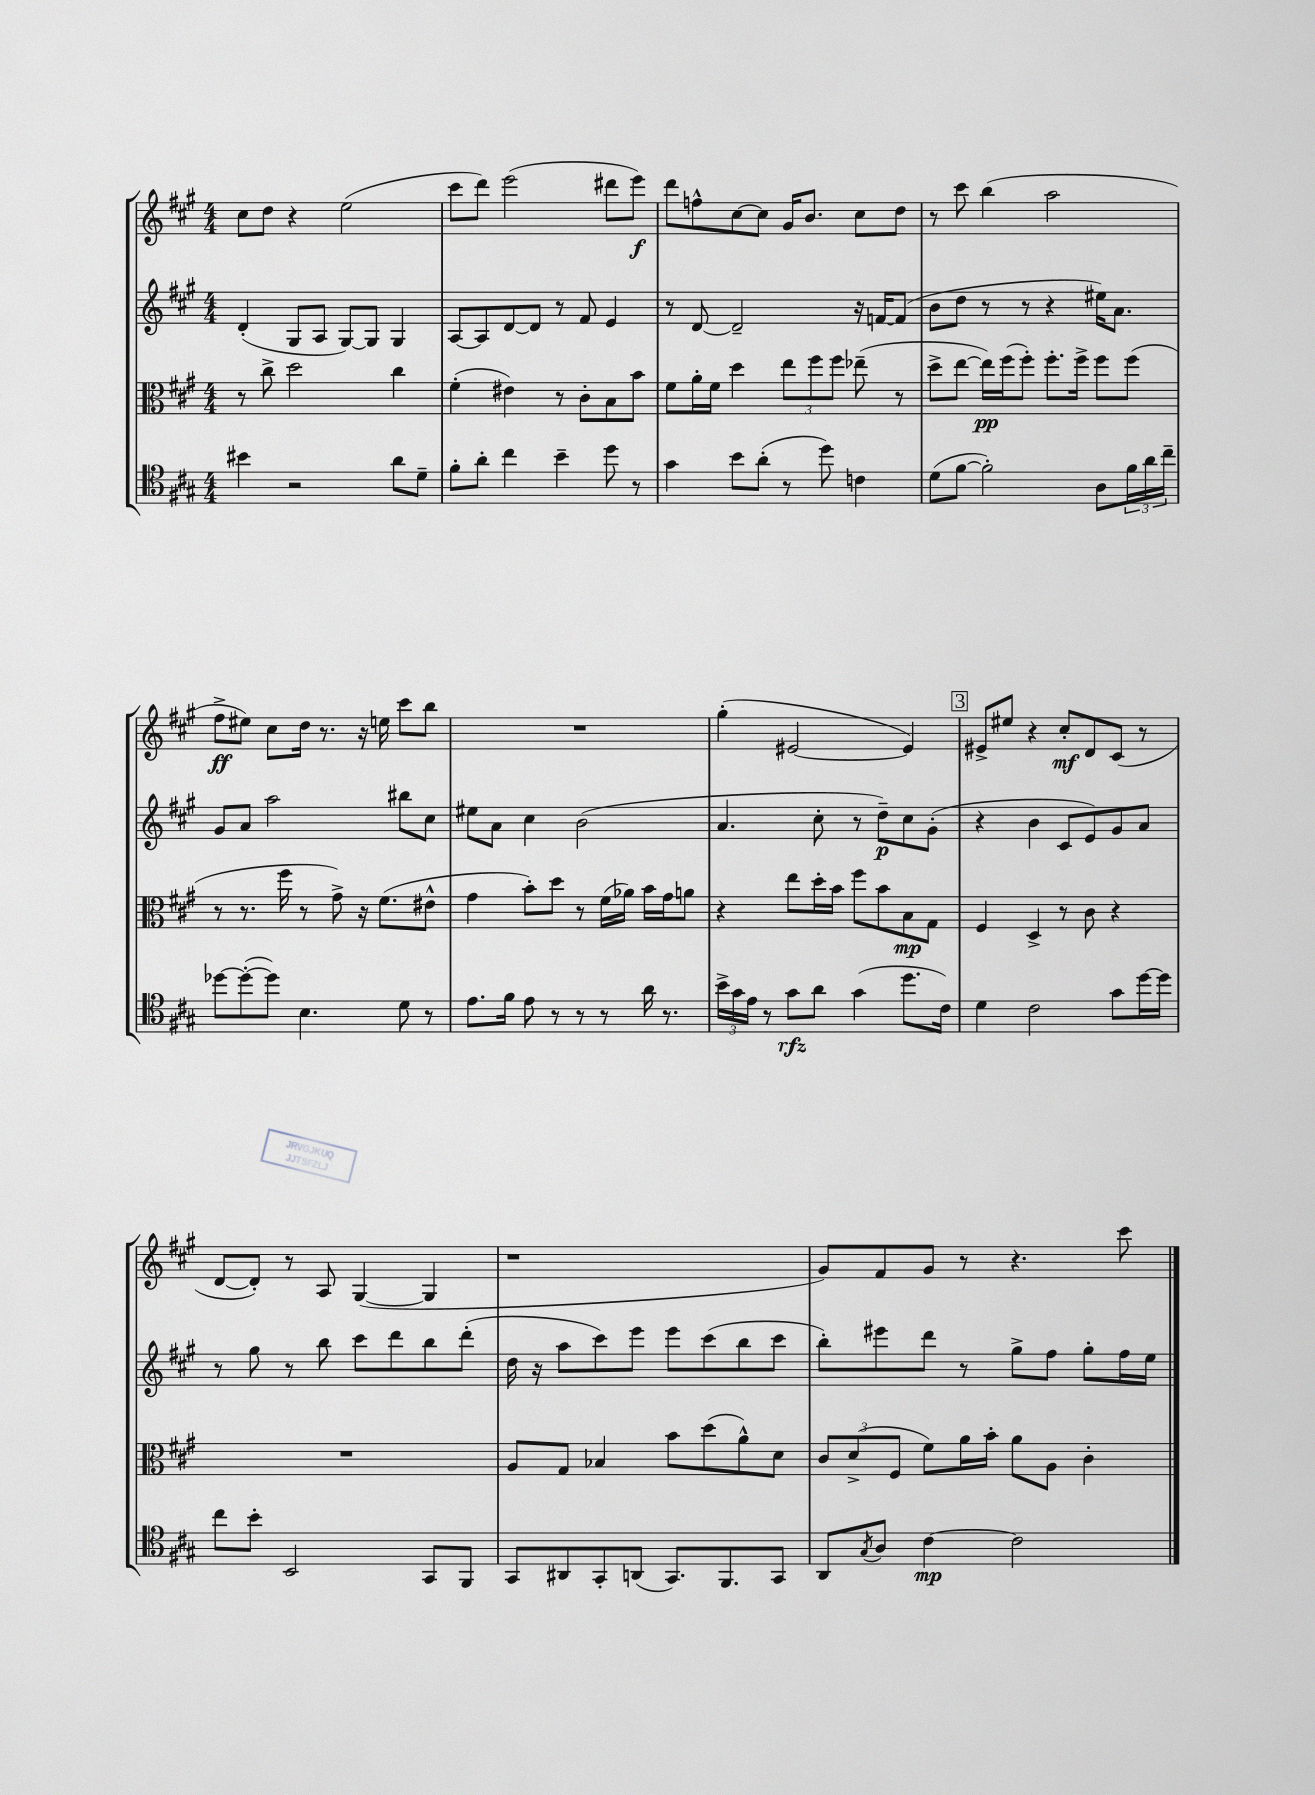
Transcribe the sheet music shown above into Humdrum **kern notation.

**kern	**dynam	**kern	**dynam	**kern	**dynam	**kern	**dynam
*part4	*part4	*part3	*part3	*part2	*part2	*part1	*part1
*staff4	*staff4	*staff3	*staff3	*staff2	*staff2	*staff1	*staff1
*clefC4	*	*clefC3	*	*clefG2	*	*clefG2	*
*k[f#c#g#]	*	*k[f#c#g#]	*	*k[f#c#g#]	*	*k[f#c#g#]	*
*M4/4	*	*M4/4	*	*M4/4	*	*M4/4	*
=14	=14	=14	=14	=14	=14	=14	=14
4b#X\	.	8r	.	(4d'/	.	8cc#\L	.
.	.	8cc#^\	.	.	.	8dd\J	.
2r	.	2dd\	.	8G#/L	.	4r	.
.	.	.	.	8A/J	.	.	.
.	.	.	.	[8G#/L)	.	(2ee\	.
.	.	.	.	8G#/J]	.	.	.
8a\L	.	4cc#\	.	4G#/	.	.	.
8d~\J	.	.	.	.	.	.	.
=15	=15	=15	=15	=15	=15	=15	=15
8f#'\L	.	(4f#'\	.	[8A/L	.	8ccc#\L	.
8a'\J	.	.	.	8A/]	.	8ddd\J)	.
4cc#\	.	4e#X\)	.	[8d/	.	(2eee\	.
.	.	.	.	8d/J]	.	.	.
4b~\	.	8r	.	8r	.	.	.
.	.	8c#'\L	.	8f#/	.	.	.
8dd\	.	8B\	.	4e/	.	8ddd#X\L	.
8r	.	8b\J	.	.	.	8eee\J)	f
=16	=16	=16	=16	=16	=16	=16	=16
4g#\	.	8f#\L	.	8r	.	8ddd\L	.
.	.	16a'\L	.	[8d/	.	8ffn^^\	.
.	.	16f#\JJ	.	.	.	.	.
8b\L	.	4dd\	.	2d~/]	.	[8cc#\	.
(8a'\J	.	.	.	.	.	8cc#\J]	.
8r	.	12ee\L	.	.	.	16g#/KL	.
.	.	.	.	.	.	8.b/J	.
.	.	12ff#\	.	.	.	.	.
8dd\)	.	.	.	.	.	.	.
.	.	12ff#\J	.	.	.	.	.
4cn\	.	(8ee-X~\	.	16r	.	8cc#\L	.
.	.	.	.	[16fn/KL	.	.	.
.	.	8r	.	(8f/J]	.	8dd\J	.
=17	=17	=17	=17	=17	=17	=17	=17
(8d\L	.	8dd^\L	.	8b\L	.	8r	.
[8f#\J	.	[8ee\J	.	8dd\J	.	8ccc#\	.
2f#'\])	.	16ee\LL])	pp	8r	.	(4bb\	.
.	.	(16ff#\J	.	.	.	.	.
.	.	8ff#'\J)	.	8r	.	.	.
.	.	8.ff#'\L	.	4r	.	2aa\	.
.	.	16ff#^\Jk	.	.	.	.	.
8A\L	.	8ff#\L	.	16ee#X\KL)	.	.	.
.	.	.	.	8.a\J	.	.	.
24f#\L	.	(8ff#\J	.	.	.	.	.
24a\	.	.	.	.	.	.	.
24cc#~\JJ	.	.	.	.	.	.	.
!!LO:LB:g=z
=18	=18	=18	=18	=18	=18	=18	=18
[8dd-X\L	.	8r	.	8g#/L	.	8ff#^\L	ff
(8dd-'\_	.	8.r	.	8a/J	.	8ee#X\J)	.
8dd-\J])	.	.	.	2aa\	.	8cc#\L	.
.	.	16ff#\	.	.	.	.	.
4.B\	.	8r	.	.	.	16dd\Jk	.
.	.	.	.	.	.	8.r	.
.	.	8g#^\)	.	.	.	.	.
.	.	16r	.	.	.	16r	.
.	.	(8.f#\L	.	.	.	16een\	.
8d\	.	.	.	8bb#X\L	.	8ccc#\L	.
8r	.	8e#X^^\J	.	8cc#\J	.	8bb\J	.
=19	=19	=19	=19	=19	=19	=19	=19
8.e\L	.	4g#\	.	8ee#X\L	.	1r	.
.	.	.	.	8a\J	.	.	.
16f#\Jk	.	.	.	.	.	.	.
8e\	.	8b'\L)	.	4cc#\	.	.	.
8r	.	8dd\J	.	.	.	.	.
8r	.	8r	.	(2b\	.	.	.
8r	.	(16f#\LL	.	.	.	.	.
.	.	16a-X\JJ)	.	.	.	.	.
16a\	.	16b\LL	.	.	.	.	.
8.r	.	16g#\J	.	.	.	.	.
.	.	8an\J	.	.	.	.	.
=20	=20	=20	=20	=20	=20	=20	=20
24b^\LL	.	4r	.	4.a/	.	(4gg#'\	.
24g#\	.	.	.	.	.	.	.
24e\JJ	.	.	.	.	.	.	.
8r	.	.	.	.	.	.	.
8g#\L	rfz	8ee\L	.	.	.	[2e#X/	.
8a\J	.	16dd'\L	.	8cc#'\	.	.	.
.	.	16b\JJ	.	.	.	.	.
(4g#\	.	8ff#\L	.	8r	.	.	.
.	.	8b\	.	8dd~\L)	p	.	.
8.dd\L	.	8B\	mp	8cc#\	.	4e#/])	.
.	.	8G#\J	.	(8g#'\J	.	.	.
16c#\Jk)	.	.	.	.	.	.	.
!!LO:REH:place=s1:t=3
=21	=21	=21	=21	=21	=21	=21	=21
4d\	.	4F#/	.	4r	.	8e#X^/L	.
.	.	.	.	.	.	8ee#X/J	.
2c#\	.	4D^/	.	4b\	.	4r	.
.	.	8r	.	8c#/L	.	8cc#'/L	mf
.	.	8c#\	.	8e/)	.	8d/	.
8g#\L	.	4r	.	8g#/	.	(8c#/J	.
[16dd\L	.	.	.	8a/J	.	8r	.
16dd\JJ]	.	.	.	.	.	.	.
!!LO:LB:g=z
=22	=22	=22	=22	=22	=22	=22	=22
8cc#\L	.	1r	.	8r	.	[8d/L	.
8b'\J	.	.	.	8gg#\	.	8d'/J])	.
2BB/	.	.	.	8r	.	8r	.
.	.	.	.	8bb\	.	8A/	.
.	.	.	.	8ccc#\L	.	([4G#/	.
.	.	.	.	8ddd\	.	.	.
8GG#/L	.	.	.	8bb\	.	4G#/]	.
8FF#/J	.	.	.	(8ddd'\J	.	.	.
=23	=23	=23	=23	=23	=23	=23	=23
8GG#/L	.	8A/L	.	16dd\	.	1r	.
.	.	.	.	16r	.	.	.
8AA#X/	.	8G#/J	.	8aa\L	.	.	.
8GG#'/	.	4B-X/	.	8ccc#\)	.	.	.
(8AAn/J	.	.	.	8eee\J	.	.	.
8.GG#/L)	.	8b\L	.	8eee\L	.	.	.
.	.	(8dd\	.	(8ccc#\	.	.	.
8.FF#/	.	.	.	.	.	.	.
.	.	8a^^\)	.	8bb\	.	.	.
8GG#/J	.	8d\J	.	8ccc#\J	.	.	.
=24	=24	=24	=24	=24	=24	=24	=24
8AA/L	.	12c#/L	.	8bb'\L)	.	8g#/L)	.
.	.	(12d^/	.	.	.	.	.
8qG#/	.	.	.	.	.	.	.
8A/J	.	.	.	8eee#X\	.	8f#/	.
.	.	12F#/J	.	.	.	.	.
[4c#\	mp	8f#\L)	.	8ddd\J	.	8g#/J	.
.	.	16a\L	.	8r	.	8r	.
.	.	16b'\JJ	.	.	.	.	.
2c#\]	.	8a\L	.	8gg#^\L	.	4.r	.
.	.	8A\J	.	8ff#\J	.	.	.
.	.	4c#'\	.	8gg#'\L	.	.	.
.	.	.	.	16ff#\L	.	8ccc#\	.
.	.	.	.	16ee\JJ	.	.	.
==	==	==	==	==	==	==	==
*-	*-	*-	*-	*-	*-	*-	*-
